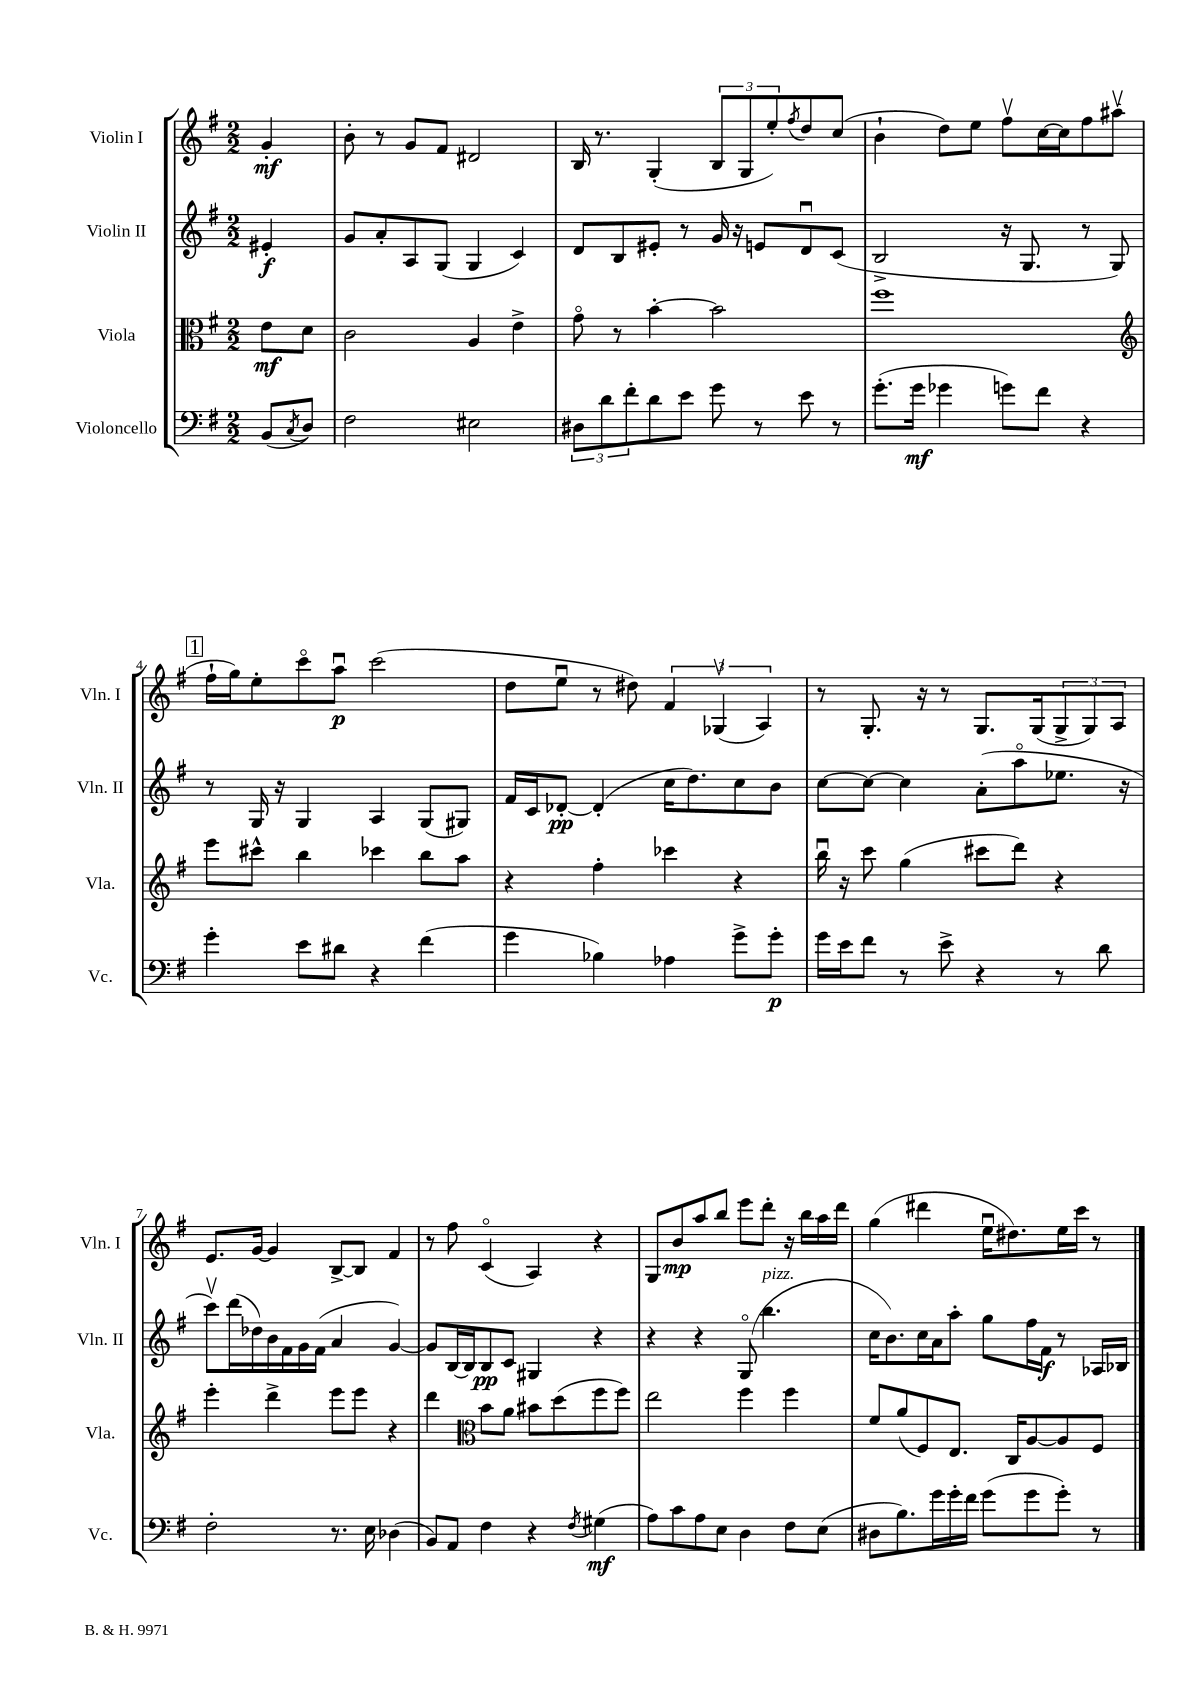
<<
\new StaffGroup <<
\new Staff = "s0" \with { instrumentName = "Violin I" shortInstrumentName = "Vln. I" } {
    \clef treble \key g \major \numericTimeSignature \time 2/2 \partial 4
    g'4-.\mf |
    b'8-. r8 g'8 fis'8 dis'2 |
    b16 r8. g4-.( \tuplet 3/2 { b8 g8 e''8-.) } \acciaccatura { fis''8 } d''8 c''8( |
    b'4-! d''8) e''8 fis''8\upbow c''16~ c''16 fis''8 ais''8\upbow( |
    \mark \markup { \box "1" } fis''16-! g''16) e''8-. c'''8\flageolet a''8\downbow\p c'''2( |
    d''8 e''8\downbow r8 dis''8) \tuplet 3/2 { fis'4 ges4\upbow( a4) } |
    r8 g8.-. r16 r8 g8. g16( \tuplet 3/2 { g8-> g8) a8 } |
    e'8. g'16~ g'4 b8~-> b8 fis'4 |
    r8 fis''8 c'4\flageolet( a4) r4 |
    g8 b'8\mp a''8 b''8 e'''8 d'''8-. r16 b''16 a''16 d'''16 |
    g''4( dis'''4 e''16\downbow dis''8.) e''16 c'''16 r8 \bar "|." |
}
\new Staff = "s1" \with { instrumentName = "Violin II" shortInstrumentName = "Vln. II" } {
    \clef treble \key g \major \numericTimeSignature \time 2/2 \partial 4
    eis'4-.\f |
    g'8 a'8-. a8 g8( g4 c'4) |
    d'8 b8 eis'8-. r8 g'16 r16 e'8 d'8\downbow c'8( |
    b2-> r16 g8. r8 g8) |
    \mark \markup { \box "1" } r8 g16 r16 g4 a4 g8( gis8) |
    fis'16 c'16 des'8~-.\pp des'4-.( c''16 d''8.) c''8 b'8 |
    c''8~ c''8~ c''4 a'8-.( a''8\flageolet ees''8. r16 |
    c'''8\upbow) d'''16( des''16) b'16 fis'16 g'16 fis'16( a'4 g'4~) |
    g'8 b16~ b16 b8\pp c'8 gis4 r4 |
    r4 r4 g8\flageolet( b''4.^\markup { \italic "pizz." } |
    c''16 b'8.) c''16 a'16 a''8-. g''8 fis''16 fis'16\f r8 aes16 bes16 \bar "|." |
}
\new Staff = "s2" \with { instrumentName = "Viola" shortInstrumentName = "Vla." } {
    \clef alto \key g \major \numericTimeSignature \time 2/2 \partial 4
    e'8\mf d'8 |
    c'2 a4 e'4-> |
    g'8\flageolet r8 b'4~-. b'2 |
    fis''1 |
    \mark \markup { \box "1" } \clef treble e'''8 cis'''8-^ b''4 ces'''4 b''8 a''8 |
    r4 fis''4-. ces'''4 r4 |
    b''16\downbow r16 c'''8 g''4( cis'''8 d'''8) r4 |
    e'''4-. d'''4-> e'''8 e'''8 r4 |
    d'''4 \clef alto b'8 a'8 bis'8 d''8( fis''8 fis''8) |
    e''2 fis''4 fis''4 |
    fis'8 a'8( fis8) e8. c16 a8~ a8 fis8 \bar "|." |
}
\new Staff = "s3" \with { instrumentName = "Violoncello" shortInstrumentName = "Vc." } {
    \clef bass \key g \major \numericTimeSignature \time 2/2 \partial 4
    b,8( \acciaccatura { c8 } d8) |
    fis2 eis2 |
    \tuplet 3/2 { dis8 d'8 fis'8-. } d'8 e'8 g'8 r8 e'8 r8 |
    g'8.-.( g'16\mf ges'4 g'8) fis'8 r4 |
    \mark \markup { \box "1" } g'4-. e'8 dis'8 r4 fis'4( |
    g'4 bes4) aes4 g'8-> g'8-.\p |
    g'16 e'16 fis'8 r8 e'8-> r4 r8 d'8 |
    fis2-. r8. e16 des4( |
    b,8) a,8 fis4 r4 \acciaccatura { fis8 } gis4\mf( |
    a8) c'8 a8 e8 d4 fis8 e8( |
    dis8 b8.) g'16 g'16-. fis'16 g'8( g'8 g'8-.) r8 \bar "|." |
}
>>
>>
